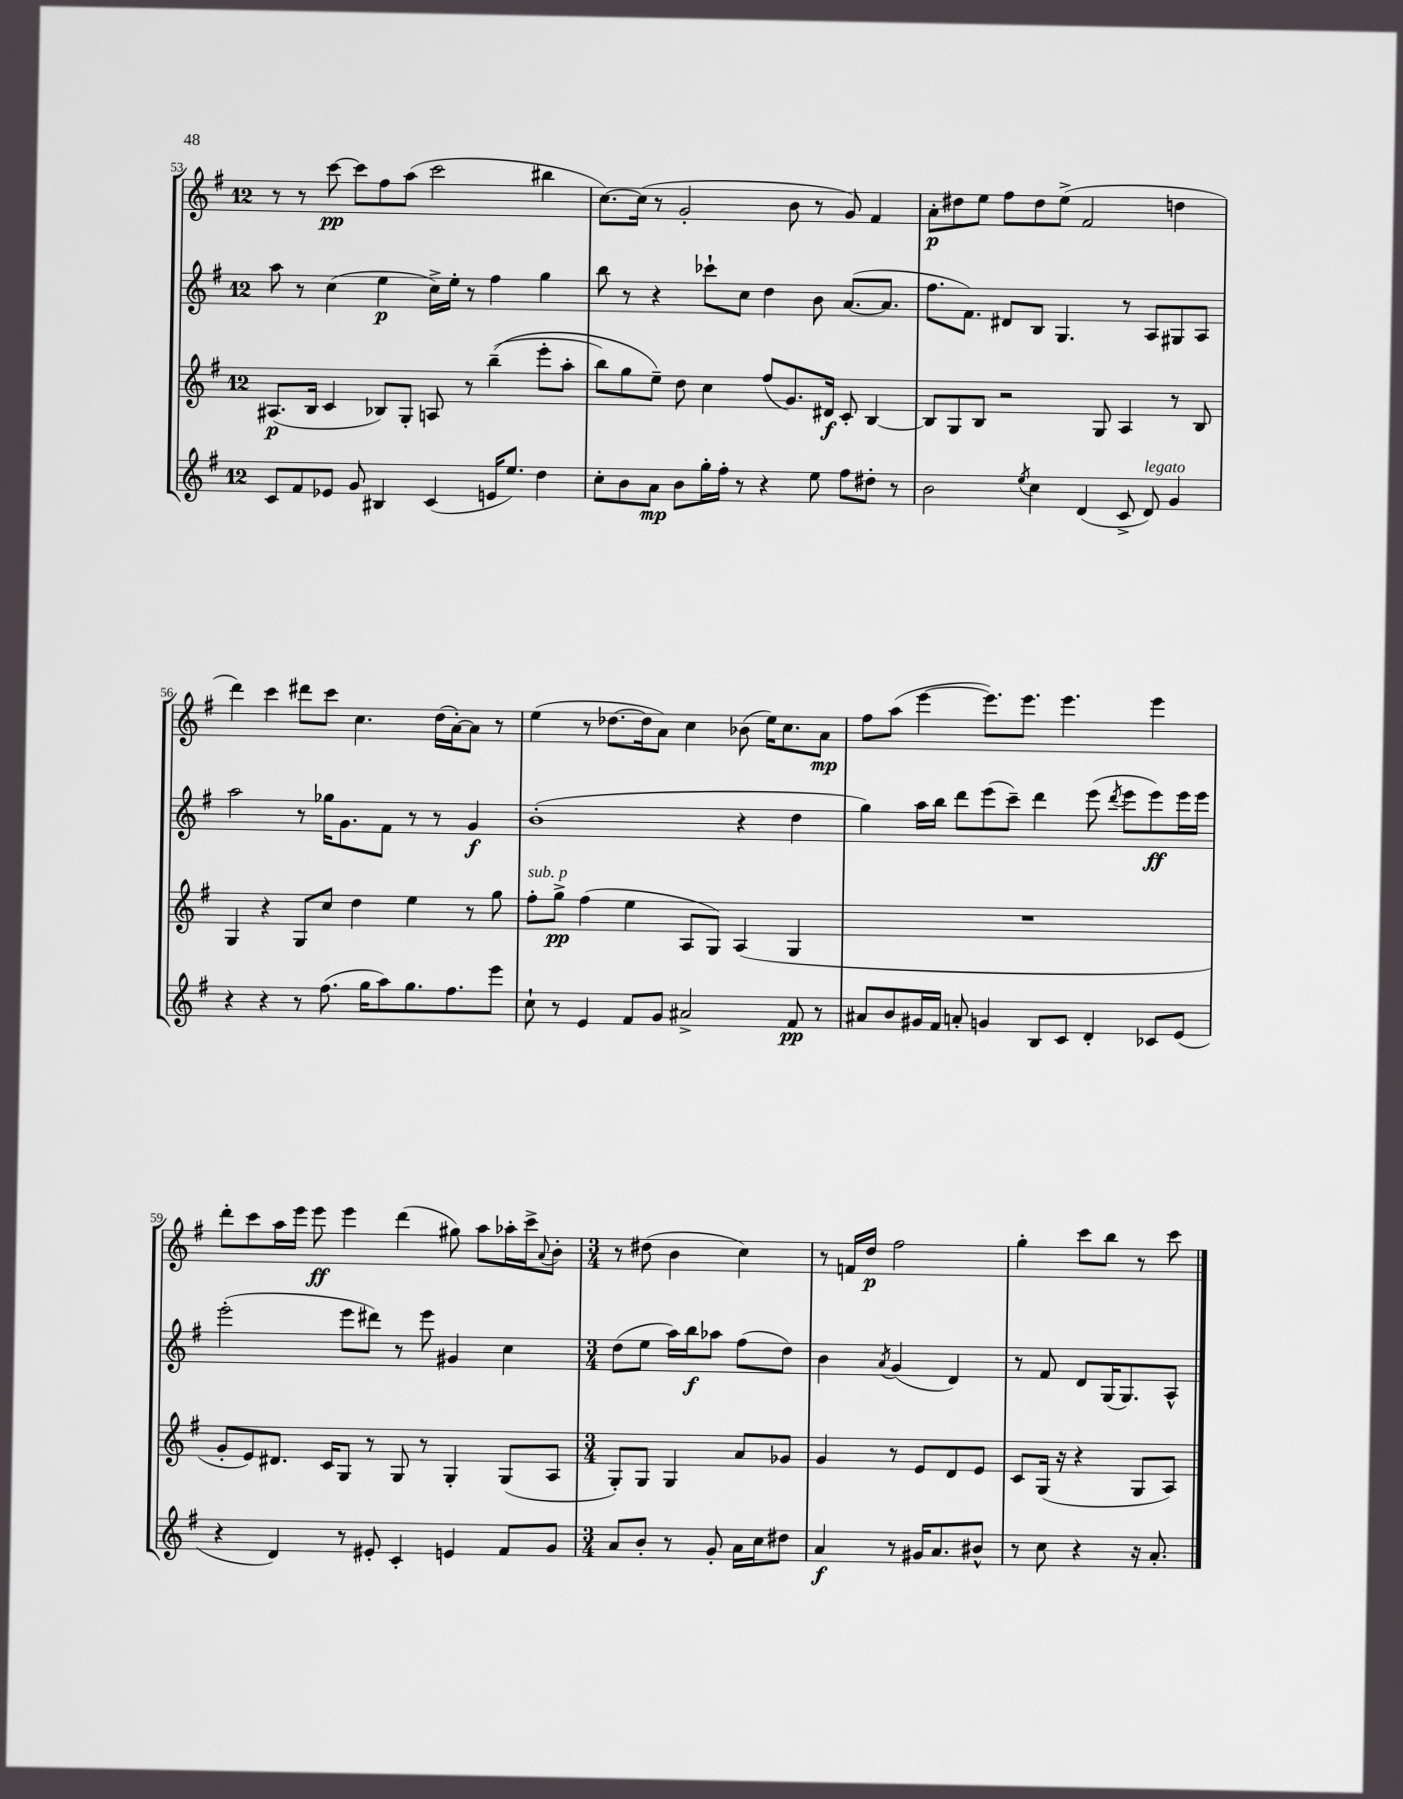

**kern	**dynam	**kern	**dynam	**kern	**dynam	**kern	**dynam
*part4	*part4	*part3	*part3	*part2	*part2	*part1	*part1
*staff4	*staff4	*staff3	*staff3	*staff2	*staff2	*staff1	*staff1
*clefG2	*	*clefG2	*	*clefG2	*	*clefG2	*
*k[f#]	*	*k[f#]	*	*k[f#]	*	*k[f#]	*
*M12/8	*	*M12/8	*	*M12/8	*	*M12/8	*
=53	=53	=53	=53	=53	=53	=53	=53
8c/L	.	(8.A#X/L	p	8aa\	.	8r	.
8f#/	.	.	.	8r	.	8r	.
.	.	16B/Jk	.	.	.	.	.
8e-X/J	.	4c/	.	(4cc\	.	[8ccc\	pp
8g/	.	.	.	.	.	8ccc\L]	.
4B#X/	.	8B-X/L)	.	4ee\	p	8ff#\	.
.	.	8G'/J	.	.	.	(8aa\J	.
(4c/	.	8An/	.	16cc^\LL)	.	2ccc\	.
.	.	.	.	16ee'\JJ	.	.	.
.	.	8r	.	8r	.	.	.
16en/KL	.	((4bb~\	.	4ff#\	.	.	.
8.ee/J)	.	.	.	.	.	.	.
4dd\	.	8eee'\L	.	4gg\	.	4bb#X\	.
.	.	8aa'\J	.	.	.	.	.
=54	=54	=54	=54	=54	=54	=54	=54
8cc'\L	.	8bb\L)	.	8bb\	.	[8.cc\L)	.
8b\	.	8gg\	.	8r	.	.	.
.	.	.	.	.	.	(16cc\Jk]	.
8a\J	mp	8ee~\J)	.	4r	.	8r	.
8b\L	.	8dd\	.	.	.	2g'/	.
16gg'\L	.	4cc\	.	8ccc-X`\L	.	.	.
16ff#'\JJ	.	.	.	.	.	.	.
8r	.	.	.	8cc\J	.	.	.
4r	.	(8ff#/L	.	4dd\	.	.	.
.	.	8.g/)	.	.	.	8b\	.
8ee\	.	.	.	8b\	.	8r	.
.	.	16d#X/Jk	f	.	.	.	.
8ff#\L	.	8c'/	.	([8.a/L	.	8g/)	.
8dd#X'\J	.	[4B/	.	.	.	4f#/	.
.	.	.	.	8.a/J]	.	.	.
8r	.	.	.	.	.	.	.
=55	=55	=55	=55	=55	=55	=55	=55
2b\	.	8B/L]	.	8.ff#\L	.	8a'\L	p
.	.	8G/	.	.	.	8dd#X\	.
.	.	.	.	8.f#\J)	.	.	.
.	.	8B/J	.	.	.	8ee\J	.
.	.	2r	.	8d#X/L	.	8ff#\L	.
8qee/	.	.	.	.	.	.	.
4cc\	.	.	.	8B/J	.	8dd#\	.
.	.	.	.	4.G/	.	(8ee^\J	.
(4d/	.	.	.	.	.	2f#/	.
.	.	8G/	.	.	.	.	.
8c^/	.	4A/	.	8r	.	.	.
!LO:TX:a:i:t=legato	!	!	!	!	!	!	!
8d/)	.	.	.	8A/L	.	.	.
4g/	.	8r	.	8G#X/	.	4ddn\	.
.	.	8B/	.	8A/J	.	.	.
!!LO:LB:g=z
=56	=56	=56	=56	=56	=56	=56	=56
4r	.	4G/	.	2aa\	.	4ddd\)	.
4r	.	4r	.	.	.	4ccc\	.
8r	.	8G/L	.	8r	.	8ddd#X\L	.
(8.ff#\	.	8cc/J	.	16gg-X\KL	.	8ccc\J	.
.	.	.	.	8.g\	.	.	.
.	.	4dd\	.	.	.	4.cc\	.
16gg\KL	.	.	.	.	.	.	.
8aa\)	.	.	.	8f#\J	.	.	.
8.gg\	.	4ee\	.	8r	.	.	.
.	.	.	.	8r	.	(16dd\LL	.
8.ff#\	.	.	.	.	.	[16a'\J)	.
.	.	8r	.	4g/	f	8a\J]	.
8eee\J	.	8gg\	.	.	.	8r	.
=57	=57	=57	=57	=57	=57	=57	=57
!	!	!LO:TX:a:i:t=sub. p	!	!	!	!	!
8cc`\	.	8ff#'\L	.	(1b'	.	(4ee\	.
8r	.	8gg^\J	pp	.	.	.	.
4e/	.	(4ff#\	.	.	.	8r	.
.	.	.	.	.	.	[8.dd-X\L	.
8f#/L	.	4ee\	.	.	.	.	.
.	.	.	.	.	.	16dd-\k]	.
8g/J	.	.	.	.	.	8a\J)	.
2a#X^/	.	8A/L	.	.	.	4cc\	.
.	.	8G/J)	.	.	.	.	.
.	.	(4A/	.	4r	.	(8b-X\	.
.	.	.	.	.	.	16ee\KL)	.
.	.	.	.	.	.	8.cc\	.
8f#/	pp	4G/	.	4dd\	.	.	.
8r	.	.	.	.	.	8a\J	mp
=58	=58	=58	=58	=58	=58	=58	=58
8a#X/L	.	1.r	.	4gg\)	.	8ff#\L	.
8b/	.	.	.	.	.	(8aa\J	.
16g#X/L	.	.	.	16aa\LL	.	[4eee\	.
16f#/JJ	.	.	.	16bb\JJ	.	.	.
8an'/	.	.	.	8ddd\L	.	.	.
4gn/	.	.	.	(8eee\	.	8.eee\L])	.
.	.	.	.	8ccc~\J)	.	.	.
.	.	.	.	.	.	8.eee\J	.
8B/L	.	.	.	4ddd\	.	.	.
8c/J	.	.	.	.	.	4.eee\	.
4d'/	.	.	.	(8eee\	.	.	.
.	.	.	.	8qddd/	.	.	.
.	.	.	.	8eee\L	.	.	.
8c-X/L	.	.	.	8eee\)	ff	4eee\	.
(8e/J	.	.	.	16eee\L	.	.	.
.	.	.	.	16eee\JJ	.	.	.
!!LO:LB:g=z
=59	=59	=59	=59	=59	=59	=59	=59
4r	.	8g'/L	.	(2eee'\	.	8ddd'\L	.
.	.	8e/)	.	.	.	8ccc\	.
4d/)	.	8.d#X/J	.	.	.	16aa\L	.
.	.	.	.	.	.	16eee\JJ	.
.	.	.	.	.	.	8eee\	ff
.	.	16c/KL	.	.	.	.	.
8r	.	8G/J	.	8eee\L	.	4eee\	.
8e#X'/	.	8r	.	8ddd#X\J)	.	.	.
4c'/	.	8G/	.	8r	.	(4ddd\	.
.	.	8r	.	8eee\	.	.	.
4en/	.	4G'/	.	4g#X/	.	8gg#X\)	.
.	.	.	.	.	.	8aa\L	.
8f#/L	.	(8G/L	.	4cc\	.	16aa-X'\L	.
.	.	.	.	.	.	16ccc^\J	.
.	.	.	.	.	.	8qqa/	.
8g/J	.	8A/J	.	.	.	8b'\J	.
=60	=60	=60	=60	=60	=60	=60	=60
*M3/4	*	*M3/4	*	*M3/4	*	*M3/4	*
8a/L	.	8G'/L)	.	(8dd\L	.	8r	.
8b'/J	.	8G/J	.	8ee\J	.	(8dd#X\	.
8r	.	4G/	.	16aa\LL)	.	4b\	.
.	.	.	.	16bb\J	f	.	.
8g'/	.	.	.	8aa-X\J	.	.	.
16a\LL	.	8a/L	.	(8ff#\L	.	4cc\)	.
16cc\J	.	.	.	.	.	.	.
8dd#X\J	.	8g-X/J	.	8dd\J)	.	.	.
=61	=61	=61	=61	=61	=61	=61	=61
4a/	f	4g/	.	4b\	.	8r	.
.	.	.	.	.	.	16fn/LL	.
.	.	.	.	.	.	16dd/JJ	p
.	.	.	.	8qa/	.	.	.
8r	.	8r	.	(4g/	.	2ff#\	.
16g#X/KL	.	8e/L	.	.	.	.	.
8.a/	.	.	.	.	.	.	.
.	.	8d/	.	4d/)	.	.	.
8b#X^^/J	.	8e/J	.	.	.	.	.
=62	=62	=62	=62	=62	=62	=62	=62
8r	.	8c/L	.	8r	.	4gg'\	.
8cc\	.	(16G/Jk	.	8f#/	.	.	.
.	.	16r	.	.	.	.	.
4r	.	4r	.	8d/L	.	8ccc\L	.
.	.	.	.	(16G/K	.	8bb\J	.
.	.	.	.	8.G/)	.	.	.
16r	.	8G/L	.	.	.	8r	.
8.a'/	.	.	.	.	.	.	.
.	.	8A/J)	.	8A^^/J	.	8ccc\	.
==	==	==	==	==	==	==	==
*-	*-	*-	*-	*-	*-	*-	*-
